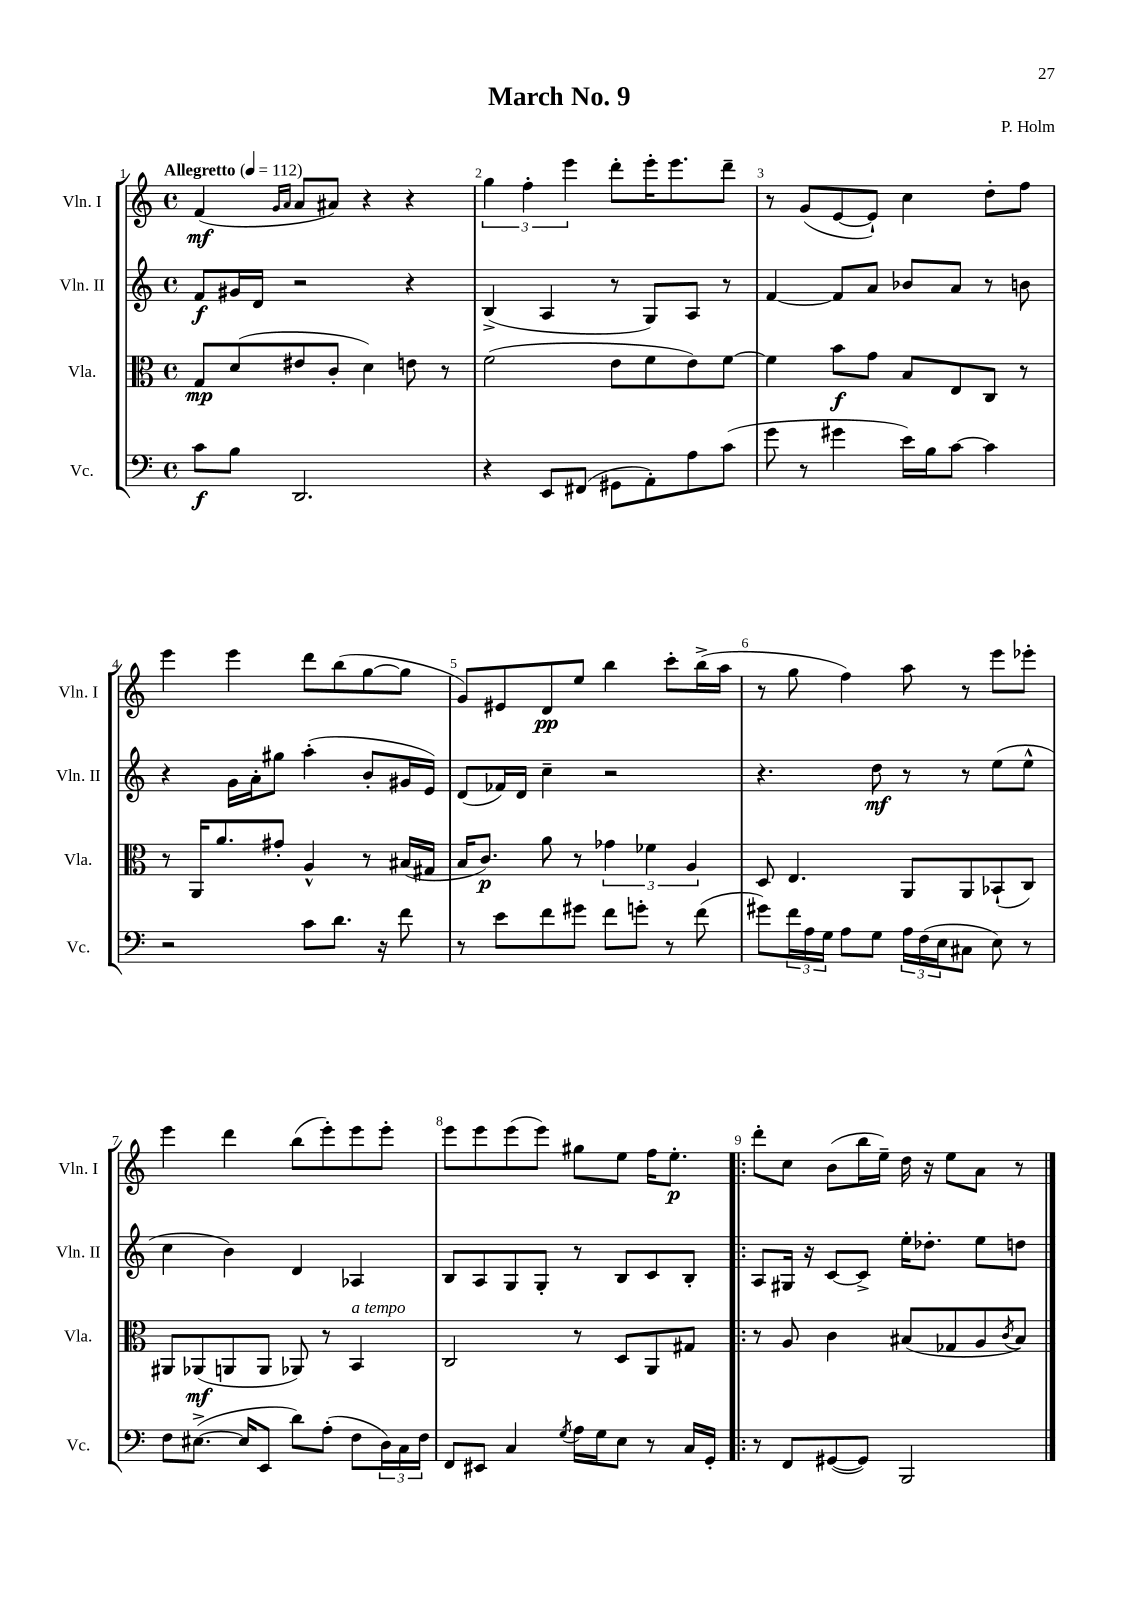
\header { title = "March No. 9" composer = "P. Holm" }
<<
\new StaffGroup <<
\new Staff = "s0" \with { instrumentName = "Vln. I" shortInstrumentName = "Vln. I" } {
    \clef treble \key c \major \defaultTimeSignature \time 4/4 \tempo "Allegretto" 4 = 112
    f'4\mf( \grace { g'16 a'16 } a'8 ais'8) r4 r4 |
    \tuplet 3/2 { g''4 f''4-. e'''4 } d'''8-. e'''16-. e'''8. d'''8-- |
    r8 g'8( e'8~ e'8-!) c''4 d''8-. f''8 |
    e'''4 e'''4 d'''8 b''8( g''8~ g''8 |
    g'8) eis'8 d'8\pp e''8 b''4 c'''8-. b''16->( a''16 |
    r8 g''8 f''4) a''8 r8 e'''8 ees'''8-. |
    e'''4 d'''4 b''8( e'''8-.) e'''8 e'''8-. |
    e'''8 e'''8 e'''8( e'''8) gis''8 e''8 f''16 e''8.-.\p |
    \bar ".|:" d'''8-. c''8 b'8( b''16 e''16--) d''16 r16 e''8 a'8 r8 \bar "|." |
}
\new Staff = "s1" \with { instrumentName = "Vln. II" shortInstrumentName = "Vln. II" } {
    \clef treble \key c \major \defaultTimeSignature \time 4/4
    f'8\f gis'16 d'16 r2 r4 |
    b4->( a4 r8 g8) a8 r8 |
    f'4~ f'8 a'8 bes'8 a'8 r8 b'8 |
    r4 g'16 a'16-. gis''8 a''4-.( b'8-. gis'16 e'16) |
    d'8( fes'16) d'16 c''4-- r2 |
    r4. d''8\mf r8 r8 e''8( e''8-^ |
    c''4 b'4) d'4 aes4 |
    b8 a8 g8 g8-. r8 b8 c'8 b8-. |
    \bar ".|:" a8 gis16 r16 c'8~ c'8-> e''16-. des''8.-. e''8 d''8 \bar "|." |
}
\new Staff = "s2" \with { instrumentName = "Vla." shortInstrumentName = "Vla." } {
    \clef alto \key c \major \defaultTimeSignature \time 4/4
    g8\mp d'8( eis'8 c'8-. d'4) e'8 r8 |
    f'2( e'8 f'8 e'8) f'8~ |
    f'4 b'8\f g'8 b8 e8 c8 r8 |
    r8 a,16 a'8. gis'8-. a4-^ r8 bis16( gis16 |
    b16 c'8.\p) a'8 r8 \tuplet 3/2 { ges'4 fes'4 a4 } |
    d8 e4. a,8 a,8 bes,8-!( c8) |
    ais,8 aes,8\mf( a,8 a,8 aes,8) r8 b,4^\markup { \italic "a tempo" } |
    c2 r8 d8 a,8 gis8 |
    \bar ".|:" r8 a8 c'4 bis8( ges8 a8 \acciaccatura { c'8 } bis8) \bar "|." |
}
\new Staff = "s3" \with { instrumentName = "Vc." shortInstrumentName = "Vc." } {
    \clef bass \key c \major \defaultTimeSignature \time 4/4
    c'8\f b8 d,2. |
    r4 e,8 fis,8( gis,8 a,8-.) a8 c'8( |
    g'8 r8 gis'4 e'16) b16 c'8~ c'4 |
    r2 c'8 d'8. r16 f'8 |
    r8 e'8 f'8 gis'8 f'8 g'8-. r8 f'8( |
    gis'8) \tuplet 3/2 { f'16 a16 g16 } a8 g8 \tuplet 3/2 { a16 f16( e16 } cis8 e8) r8 |
    f8 eis8.~->( eis16 e,8 d'8) a8-.( f8 \tuplet 3/2 { d16) c16 f16 } |
    f,8 eis,8 c4 \acciaccatura { g8 } a16 g16 e8 r8 c16 g,16-. |
    \bar ".|:" r8 f,8 gis,8~( gis,8) b,,2 \bar "|." |
}
>>
>>
\layout { \context { \Score \override BarNumber.break-visibility = ##(#f #t #t) barNumberVisibility = #all-bar-numbers-visible } }
